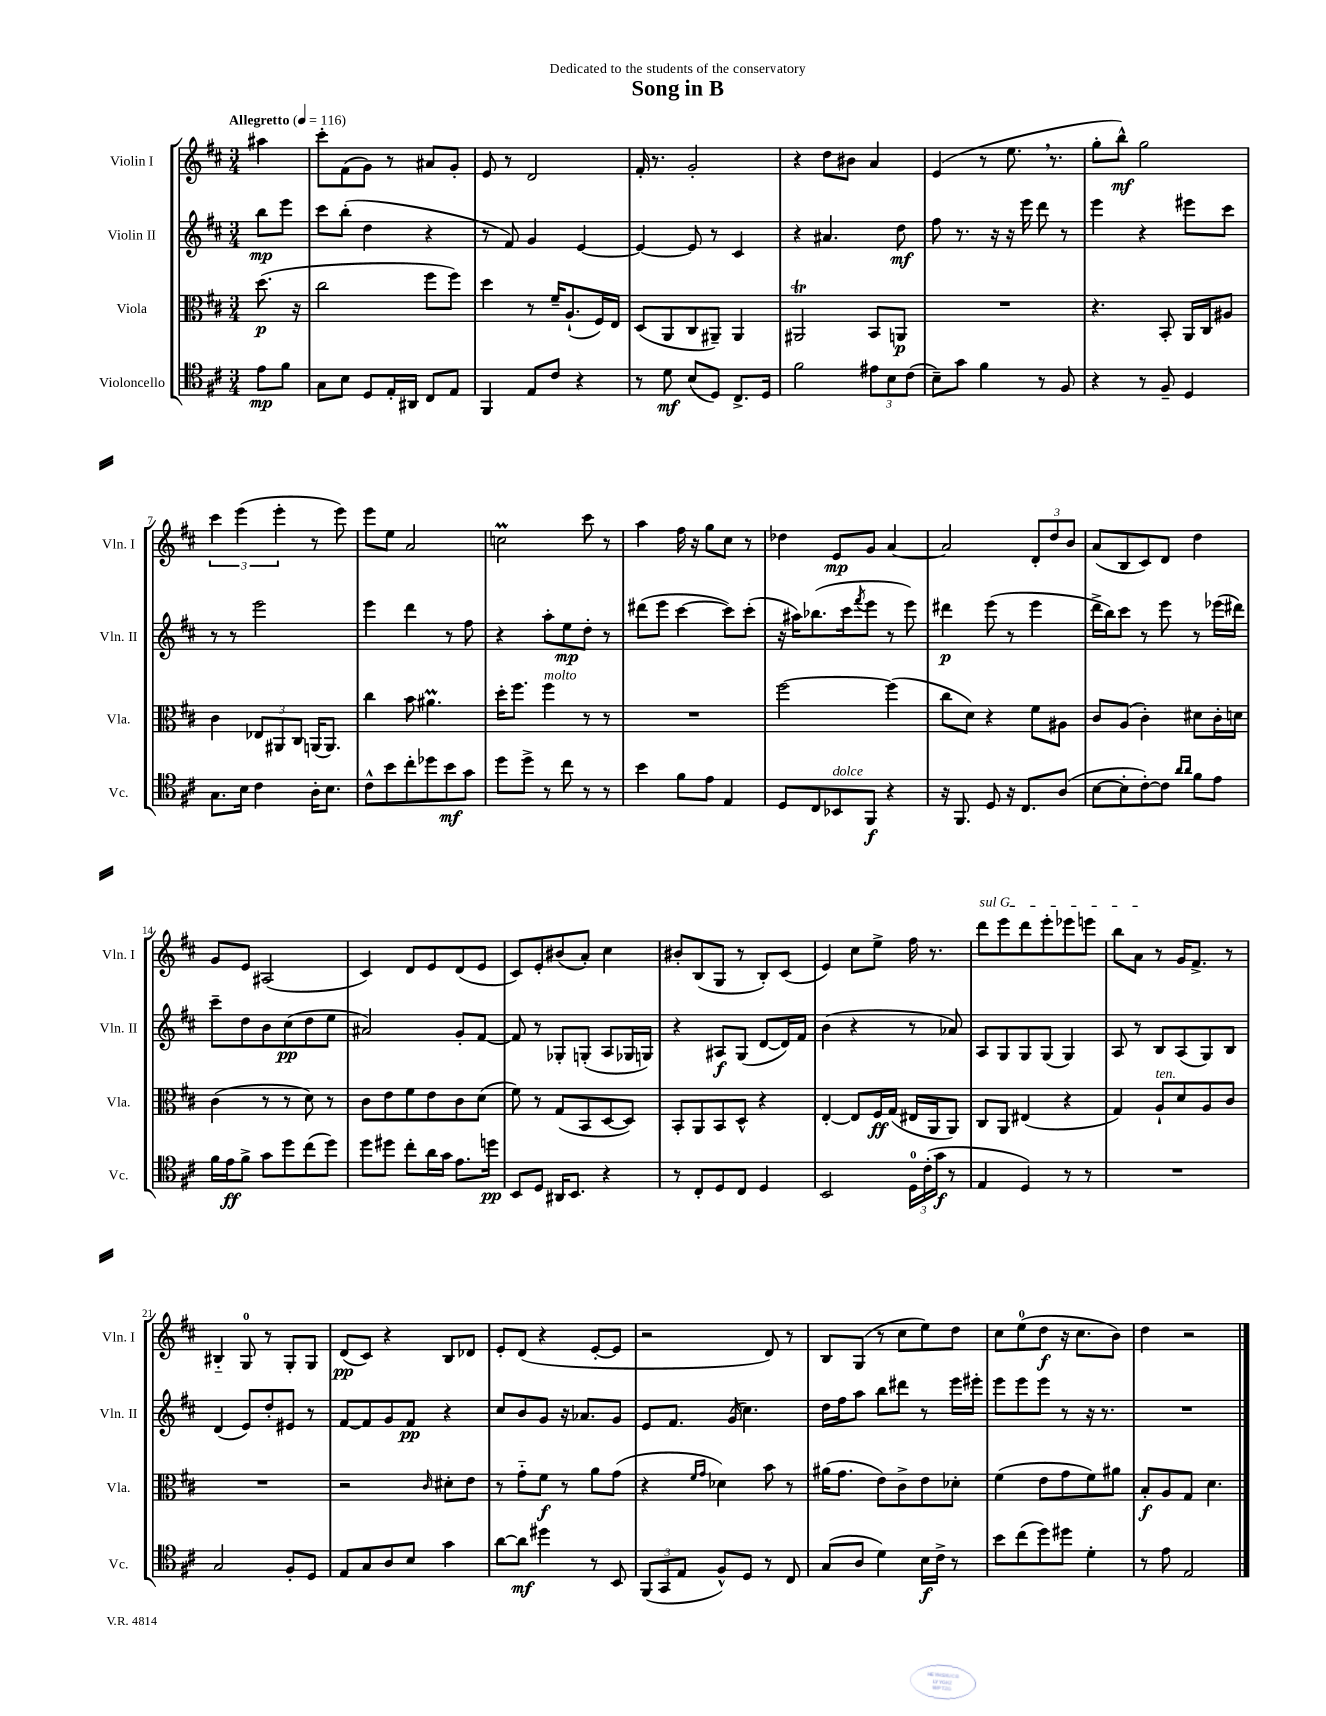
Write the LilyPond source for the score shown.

\header { title = "Song in B" dedication = "Dedicated to the students of the conservatory" }
<<
\new StaffGroup <<
\new Staff = "s0" \with { instrumentName = "Violin I" shortInstrumentName = "Vln. I" } {
    \clef treble \key d \major \numericTimeSignature \time 3/4 \partial 4 \tempo "Allegretto" 4 = 116
    ais''4 |
    cis'''8-. fis'8( g'8) r8 ais'8 g'8-. |
    e'8 r8 d'2 |
    fis'16-. r8. g'2-. |
    r4 d''8 bis'8 a'4 |
    e'4( r8 e''8. \breathe r8. |
    g''8-. b''8-^\mf) g''2 |
    \tuplet 3/2 { cis'''4 e'''4( e'''4-. } r8 e'''8) |
    e'''8 e''8 a'2 |
    c''2\prall cis'''8 r8 |
    a''4 fis''16 r16 g''8 cis''8 r8 |
    des''4 e'8\mp g'8 a'4~ |
    a'2 \tuplet 3/2 { d'8-. d''8 b'8 } |
    a'8( b8 cis'8) d'8 d''4 |
    g'8 e'8 ais2( |
    cis'4) d'8 e'8 d'8( e'8 |
    cis'8) e'8-. bis'8( a'8-.) cis''4 |
    bis'8-. b8( g8 r8 b8-.) cis'8( |
    e'4) cis''8 e''8-> fis''16 r8. |
    \once \override TextSpanner.bound-details.left.text = \markup { \italic "sul G" } d'''8\startTextSpan e'''8 d'''8 e'''8-. ees'''8 e'''8 |
    b''8 a'8\stopTextSpan r8 g'16 fis'8.-> r8 |
    bis4-_ g8-0 r8 g8-. g8 |
    d'8\pp( cis'8) r4 b8 des'8 |
    e'8-. d'8( r4 e'8~-. e'8 |
    r2 d'8) r8 |
    b8 g8( r8 cis''8 e''8) d''8 |
    cis''8 e''8-0( d''8\f r16 cis''8. b'8) |
    d''4 r2 \bar "|." |
}
\new Staff = "s1" \with { instrumentName = "Violin II" shortInstrumentName = "Vln. II" } {
    \clef treble \key d \major \numericTimeSignature \time 3/4 \partial 4
    b''8\mp e'''8 |
    cis'''8 b''8-.( d''4 r4 |
    r8 fis'8) g'4 e'4~ |
    e'4~ e'8 r8 cis'4 |
    r4 ais'4. d''8\mf |
    fis''8 r8. r16 r16 e'''16 d'''8 r8 |
    e'''4 r4 eis'''8 cis'''8 |
    r8 r8 e'''2 |
    e'''4 d'''4 r8 fis''8 |
    r4 a''8-. e''8\mp d''8-. r8 |
    dis'''8( e'''8 cis'''4~ cis'''8) cis'''8-.( |
    r16 ais''16) bes''8.( cis'''16 \acciaccatura { fis'''8 } e'''8 r8 e'''8) |
    dis'''4\p e'''8( r8 e'''4 |
    d'''16-> b''16) cis'''8 r8 e'''8 r8 ees'''16( dis'''16) |
    cis'''8-- d''8 b'8 cis''8\pp( d''8 e''8 |
    ais'2) g'8-. fis'8~ |
    fis'8 r8 ges8-. g8-.( a8 ges16 g16) |
    r4 ais8\f g8( d'8~ d'16) fis'16 |
    b'4( r4 r8 aes'8) |
    a8 g8 g8 g8( g4) |
    a8 r8 b8 a8( g8) b8 |
    d'4( e'8) d''8-. eis'8 r8 |
    fis'8~ fis'8 g'8 fis'8\pp r4 |
    cis''8 b'8 g'8 r16 aes'8. g'8 |
    e'8 fis'8. g'16( cis''4.) |
    d''16 fis''16 a''8 b''8 dis'''8 r8 e'''16 eis'''16-. |
    e'''8 e'''8 e'''8 r8 r16 r8. |
    R2. \bar "|." |
}
\new Staff = "s2" \with { instrumentName = "Viola" shortInstrumentName = "Vla." } {
    \clef alto \key d \major \numericTimeSignature \time 3/4 \partial 4
    d''8.\p( r16 |
    cis''2 fis''8 fis''8) |
    d''4 r8 fis'16-- a8.-!( fis16) e16 |
    d8( a,8 cis8 ais,8--) ais,4 |
    ais,2\trill b,8 a,8\p |
    R2. |
    r4. b,8-. a,16 cis16 ais8 |
    cis'4 \tuplet 3/2 { ees8 ais,8 cis8 } a,16( a,8.) |
    cis''4 b'8 ais'4.\prall |
    d''16-. fis''8. fis''4^\markup { \italic "molto" } r8 r8 |
    R2. |
    fis''2~ fis''4( |
    cis''8 d'8) r4 fis'8 ais8 |
    cis'8 a8( cis'4-.) dis'8 cis'16-. d'16 |
    cis'4( r8 r8 d'8) r8 |
    cis'8 e'8 fis'8 e'8 cis'8 d'8( |
    fis'8) r8 g8( b,8 d8~ d8) |
    b,8-. a,8 b,8 d8-^ r4 |
    e4~-. e8 fis16\ff g16( eis16 a,16 a,8) |
    cis8 a,8 eis4( r4 |
    g4) a8-!^\markup { \italic "ten." } d'8 a8 cis'8 |
    R2. |
    r2 \grace { cis'16 } dis'8-. e'8 |
    r8 g'8-_ fis'8\f r8 a'8 g'8( |
    r4 \grace { fis'16 g'16 } des'4) b'8 r8 |
    ais'16( g'8. e'8) cis'8-> e'8 des'8-. |
    fis'4( e'8 g'8 fis'8) ais'8 |
    b8-.\f a8 g8 d'4. \bar "|." |
}
\new Staff = "s3" \with { instrumentName = "Violoncello" shortInstrumentName = "Vc." } {
    \clef tenor \key d \major \numericTimeSignature \time 3/4 \partial 4
    e'8\mp fis'8 |
    g8 b8 d8 e16-. ais,16 cis8 e8 |
    fis,4 e8 cis'8 r4 |
    r8 d'8\mf b8( d8) cis8.-> d16 |
    fis'2 \tuplet 3/2 { eis'8 b8 cis'8( } |
    b8--) g'8 fis'4 r8 fis8 |
    r4 r8 fis8-- d4 |
    g8. b16 cis'4 a16-. b8. |
    cis'8-^ b'8 cis''8-. des''8 b'8\mf g'8 |
    d''8 d''8-> r8 cis''8 r8 r8 |
    b'4 fis'8 e'8 e4 |
    d8 cis8 bes,8^\markup { \italic "dolce" } fis,8\f r4 |
    r16 fis,8. d8 r16 cis8. a8( |
    b8~ b8-. cis'8~-.) cis'8 \grace { a'16 a'16 } fis'8 e'8 |
    fis'16 e'16\ff fis'8-> g'8 d''8 cis''8( d''8) |
    d''8 dis''8 cis''8-. a'16 g'16 e'8. d''16\pp |
    b,8 d8 ais,16 b,8. r4 |
    r8 cis8-. d8 cis8 d4 |
    b,2 \tuplet 3/2 { d16-0 cis'16-.( g'16\f } r8 |
    e4 d4) r8 r8 |
    R2. |
    g2 fis8-. d8 |
    e8 g8 a8 b8 g'4 |
    a'8~ a'8\mf dis''4 r8 b,8 |
    \tuplet 3/2 { fis,8( g,8 e8 } fis8-^) d8 r8 cis8 |
    g8( a8 d'4) b16\f cis'16-> r8 |
    b'8 cis''8( d''8) dis''8 d'4-. |
    r8 e'8 e2 \bar "|." |
}
>>
>>
